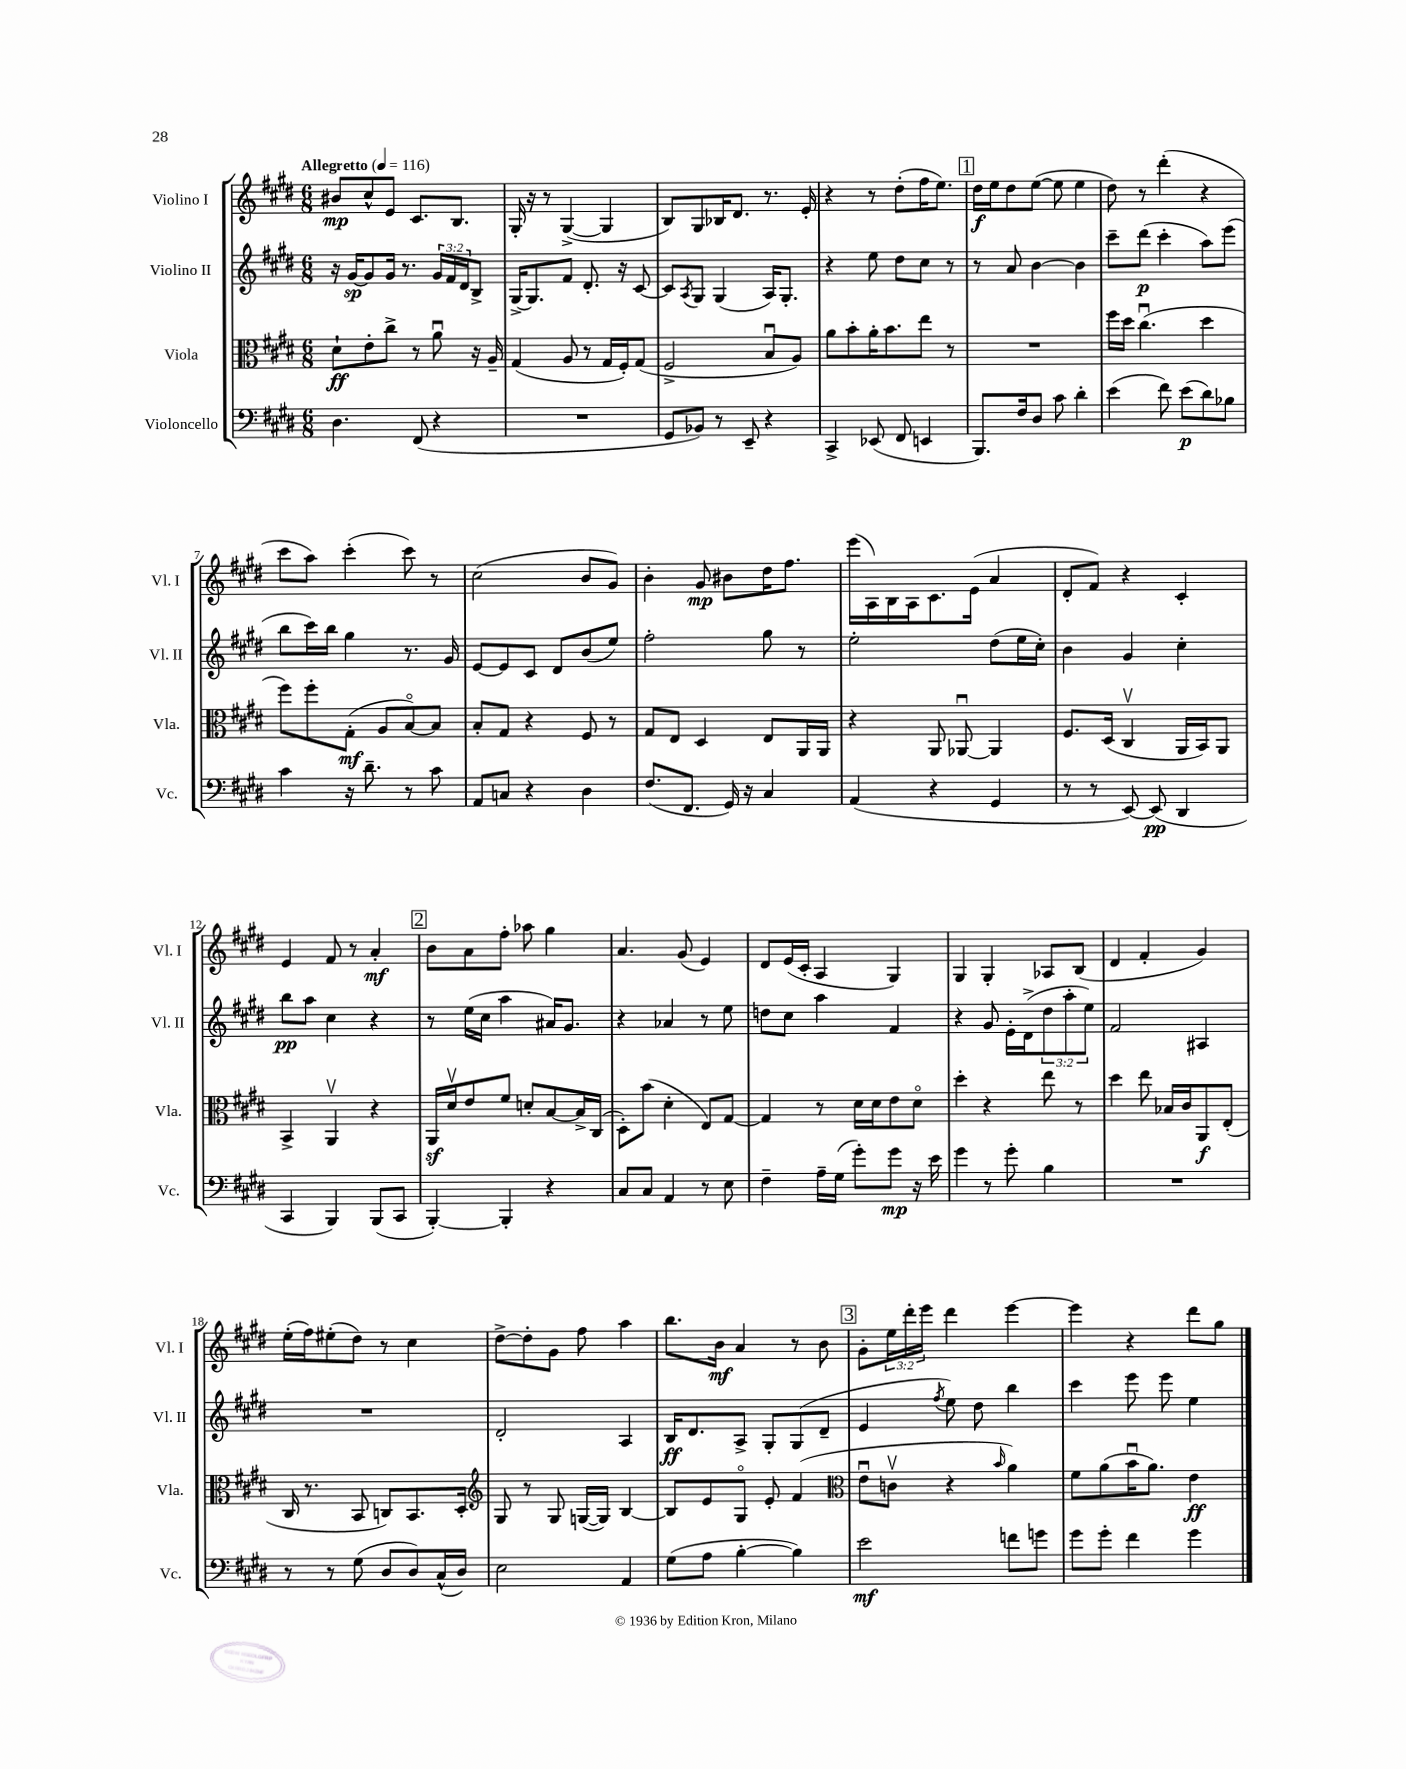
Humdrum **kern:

**kern	**dynam	**kern	**dynam	**kern	**dynam	**kern	**dynam
*part4	*part4	*part3	*part3	*part2	*part2	*part1	*part1
*staff4	*staff4	*staff3	*staff3	*staff2	*staff2	*staff1	*staff1
*I"Violoncello	*	*I"Viola	*	*I"Violino II	*	*I"Violino I	*
*I'Vc.	*	*I'Vla.	*	*I'Vl. II	*	*I'Vl. I	*
*clefF4	*	*clefC3	*	*clefG2	*	*clefG2	*
*k[f#c#g#d#]	*	*k[f#c#g#d#]	*	*k[f#c#g#d#]	*	*k[f#c#g#d#]	*
*M6/8	*	*M6/8	*	*M6/8	*	*M6/8	*
*MM116	*	*MM116	*	*MM116	*	*MM116	*
=1	=1	=1	=1	=1	=1	=1	=1
!	!	!	!	!	!	!LO:TX:a:B:t=Allegretto	!
4.D#\	.	8d#`\L	ff	16r	.	8b#X/L	mp
.	.	.	.	[16g#/KL	sp	.	.
.	.	8e'\	.	8g#/]	.	8cc#^^/	.
.	.	8cc#^\J	.	16g#/Jk	.	8e/J	.
.	.	.	.	8.r	.	.	.
(8FF#/	.	8r	.	.	.	8.c#/L	.
4r	.	8au\	.	24g#/LL	.	.	.
.	.	.	.	24f#/	.	.	.
.	.	.	.	.	.	8.B/J	.
.	.	.	.	24d#/J	.	.	.
.	.	16r	.	8B^/J	.	.	.
.	.	16A~/	.	.	.	.	.
=2	=2	=2	=2	=2	=2	=2	=2
2.r	.	(4G#/	.	[16G#^/KL	.	16G#'/	.
.	.	.	.	8.G#/]	.	16r	.
.	.	.	.	.	.	8r	.
.	.	8A/	.	8f#/J	.	([4G#^/	.
.	.	8r	.	8.d#'/	.	.	.
.	.	16G#/LL	.	.	.	4G#/]	.
.	.	16F#'/J)	.	16r	.	.	.
.	.	(8G#/J	.	[8c#/	.	.	.
=3	=3	=3	=3	=3	=3	=3	=3
8GG#/L	.	2F#^/	.	8c#/L]	.	8B/L)	.
.	.	.	.	8qA/	.	.	.
8BB-X/J)	.	.	.	8G#/J	.	8G#/	.
8r	.	.	.	(4G#/	.	16B-X/K	.
.	.	.	.	.	.	8.d#/J	.
8EE~/	.	.	.	.	.	.	.
4r	.	8Bu/L	.	16A/KL)	.	8.r	.
.	.	.	.	8.G#'/J	.	.	.
.	.	8A/J)	.	.	.	.	.
.	.	.	.	.	.	16e'/	.
=4	=4	=4	=4	=4	=4	=4	=4
4CC#^/	.	8a\L	.	4r	.	4r	.
.	.	8b'\	.	.	.	.	.
(8EE-X/	.	16a'\K	.	8ee\	.	8r	.
.	.	8.b\	.	.	.	.	.
8FF#/	.	.	.	8dd#\L	.	(8dd#'\L	.
4EEn/	.	8ee\J	.	8cc#\J	.	16ff#\K	.
.	.	.	.	.	.	8.ee\J)	.
.	.	8r	.	8r	.	.	.
!!LO:REH:place=s1:t=1
=5	=5	=5	=5	=5	=5	=5	=5
8.BBB/L)	.	2.r	.	8r	.	16dd#\LL	f
.	.	.	.	.	.	16ee\J	.
.	.	.	.	8a/	.	8dd#\	.
16F#/k	.	.	.	.	.	.	.
8D#/J	.	.	.	[4b\	.	([8ee\J	.
8c#\	.	.	.	.	.	8ee\]	.
4d#'\	.	.	.	4b\]	.	4ee\	.
=6	=6	=6	=6	=6	=6	=6	=6
(4e\	.	16ff#\LL	.	8ccc#~\L	.	8dd#\)	.
.	.	16dd#\JJ	.	.	.	.	.
.	.	(4.cc#u\	.	(8ddd#\J	p	8r	.
8f#\)	.	.	.	4ccc#'\	.	(4ddd#'\	.
(8e\L	p	.	.	.	.	.	.
8d#\)	.	4dd#\	.	8aa\L)	.	4r	.
8B-X\J	.	.	.	(8eee\J	.	.	.
!!LO:LB:g=z
=7	=7	=7	=7	=7	=7	=7	=7
4c#\	.	8ff#\L)	.	8bb\L	.	8ccc#\L	.
.	.	8ff#'\	.	16ccc#\L)	.	8aa\J)	.
.	.	.	.	16bb\JJ	.	.	.
16r	.	(8G#'\J	mf	4gg#\	.	(4ccc#'\	.
8.d#~\	.	.	.	.	.	.	.
.	.	8A/L	.	.	.	.	.
8r	.	[8B/)	.	8.r	.	8ccc#\)	.
8c#\	.	8B/J]	.	.	.	8r	.
.	.	.	.	16g#/	.	.	.
=8	=8	=8	=8	=8	=8	=8	=8
8AA/L	.	8B'/L	.	[8e/L	.	(2cc#\	.
8Cn/J	.	8G#/J	.	8e/]	.	.	.
4r	.	4r	.	8c#/J	.	.	.
.	.	.	.	8d#/L	.	.	.
4D#\	.	8F#/	.	(8b/	.	8b/L	.
.	.	8r	.	8ee/J)	.	8g#/J)	.
=9	=9	=9	=9	=9	=9	=9	=9
(8.F#/L	.	8G#/L	.	2ff#'\	.	4b'\	.
.	.	8E/J	.	.	.	.	.
8.FF#/J	.	.	.	.	.	.	.
.	.	4D#/	.	.	.	8g#/	mp
16GG#/)	.	.	.	.	.	8b#X\L	.
16r	.	.	.	.	.	.	.
4C#/	.	8E/L	.	8gg#\	.	16dd#\K	.
.	.	.	.	.	.	8.ff#\J	.
.	.	16AA/L	.	8r	.	.	.
.	.	16AA/JJ	.	.	.	.	.
=10	=10	=10	=10	=10	=10	=10	=10
(4AA/	.	4r	.	2ee'\	.	(16eee\LL	.
.	.	.	.	.	.	16A\)	.
.	.	.	.	.	.	16B\	.
.	.	.	.	.	.	16A\J	.
4r	.	8AA/	.	.	.	8.c#\	.
.	.	[8AA-Xu/	.	.	.	.	.
.	.	.	.	.	.	(16e\Jk	.
4GG#/	.	4AA-/]	.	(8dd#\L	.	4a/	.
.	.	.	.	16ee\L	.	.	.
.	.	.	.	16cc#'\JJ)	.	.	.
=11	=11	=11	=11	=11	=11	=11	=11
8r	.	8.F#/L	.	4b\	.	8d#'/L	.
8r	.	.	.	.	.	8f#/J)	.
.	.	(16D#/Jk	.	.	.	.	.
[8EE/)	.	4C#v/	.	4g#/	.	4r	.
(8EE/]	pp	.	.	.	.	.	.
4DD#/	.	16AA/LL	.	4cc#'\	.	4c#'/	.
.	.	16BB/J)	.	.	.	.	.
.	.	8AA/J	.	.	.	.	.
!!LO:LB:g=z
=12	=12	=12	=12	=12	=12	=12	=12
4CC#/	.	4BB^/	.	8bb\L	pp	4e/	.
.	.	.	.	8aa\J	.	.	.
4BBB/)	.	4AAv/	.	4cc#\	.	8f#/	.
.	.	.	.	.	.	8r	.
(8BBB/L	.	4r	.	4r	.	4a'/	mf
8CC#/J	.	.	.	.	.	.	.
!!LO:REH:place=s1:t=2
=13	=13	=13	=13	=13	=13	=13	=13
[4BBB'/)	.	16AAz/LL	.	8r	.	8b\L	.
.	.	16d#v/J	.	.	.	.	.
.	.	8e/	.	(16ee\LL	.	8a\	.
.	.	.	.	16cc#\JJ	.	.	.
4BBB'/]	.	8f#/J	.	4aa\	.	8ff#'\J	.
.	.	8dn'/L	.	.	.	8aa-X\	.
4r	.	[8B/	.	16a#X/KL)	.	4gg#\	.
.	.	.	.	8.g#/J	.	.	.
.	.	16B^/L]	.	.	.	.	.
.	.	(16C#/JJ	.	.	.	.	.
=14	=14	=14	=14	=14	=14	=14	=14
8C#/L	.	8D#'\L)	.	4r	.	4.a/	.
8C#/J	.	(8b\J	.	.	.	.	.
4AA/	.	4d#'\	.	4a-X/	.	.	.
.	.	.	.	.	.	(8g#/	.
8r	.	8E/L)	.	8r	.	4e/)	.
8E\	.	[8G#/J	.	8ee\	.	.	.
=15	=15	=15	=15	=15	=15	=15	=15
4F#~\	.	4G#/]	.	8ddn\L	.	8d#/L	.
.	.	.	.	8cc#\J	.	(16e/L	.
.	.	.	.	.	.	16c#'/JJ	.
16A~\LL	.	8r	.	4aa\	.	4A/	.
(16G#\JJ	.	.	.	.	.	.	.
8g#'\L)	.	16d#\LL	.	.	.	.	.
.	.	16d#\J	.	.	.	.	.
8g#\J	mp	8e\	.	4f#/	.	4G#/)	.
16r	.	8d#\J	.	.	.	.	.
16e\	.	.	.	.	.	.	.
=16	=16	=16	=16	=16	=16	=16	=16
4g#\	.	4dd#'\	.	4r	.	4G#/	.
8r	.	4r	.	8g#/	.	4G#'/	.
8g#'\	.	.	.	16e'\LL	.	.	.
.	.	.	.	(16d#^\J	.	.	.
4B\	.	8ee\	.	12dd#\	.	8A-X/L	.
.	.	.	.	12aa'\	.	.	.
.	.	8r	.	.	.	(8B/J	.
.	.	.	.	12ee\J)	.	.	.
=17	=17	=17	=17	=17	=17	=17	=17
2.r	.	4dd#\	.	2f#/	.	4d#/	.
.	.	8ee\	.	.	.	4f#'/	.
.	.	16B-X/LL	.	.	.	.	.
.	.	16c#/J	.	.	.	.	.
.	.	8AA/	f	4A#X/	.	4g#/)	.
.	.	(8E'/J	.	.	.	.	.
!!LO:LB:g=z
=18	=18	=18	=18	=18	=18	=18	=18
8r	.	16C#/	.	2.r	.	(16ee'\LL	.
.	.	8.r	.	.	.	16ff#\J)	.
8r	.	.	.	.	.	(8ee#X'\	.
(8G#\	.	8BB/	.	.	.	8dd#\J)	.
8D#/L	.	8Cn/L)	.	.	.	8r	.
8D#/)	.	8.BB/	.	.	.	4cc#\	.
(16C#^^/L	.	.	.	.	.	.	.
16D#/JJ)	.	16D#'/Jk	.	.	.	.	.
=19	=19	=19	=19	=19	=19	=19	=19
*	*	*clefG2	*	*	*	*	*
2E\	.	8G#/	.	2d#'/	.	[8dd#^\L	.
.	.	8r	.	.	.	8dd#'\]	.
.	.	8G#/	.	.	.	8g#\J	.
.	.	([16Gn/LL	.	.	.	8ff#\	.
.	.	16G/JJ])	.	.	.	.	.
4AA/	.	[4B/	.	4A/	.	4aa\	.
=20	=20	=20	=20	=20	=20	=20	=20
(8G#\L	.	8B/L]	.	16B/KL	ff	8.bb\L	.
.	.	.	.	8.d#/	.	.	.
8A\J	.	8e/	.	.	.	.	.
.	.	.	.	.	.	16b\Jk	mf
[4B'\	.	8G#/J	.	8A^/J	.	4a/	.
.	.	8e'/	.	8G#'/L	.	.	.
4B\])	.	(4f#/	.	(8G#/	.	8r	.
.	.	.	.	8d#~/J	.	8b\	.
!!LO:REH:place=s1:t=3
=21	=21	=21	=21	=21	=21	=21	=21
*	*	*clefC3	*	*	*	*	*
2e\	mf	8eu\L	.	4e/	.	8g#'\L	.
.	.	8cnv\J	.	.	.	24ee\L	.
.	.	.	.	.	.	24ddd#'\	.
.	.	.	.	.	.	24eee\JJ	.
.	.	.	.	8qff#/	.	.	.
.	.	4r	.	8ee\)	.	4ddd#\	.
.	.	.	.	8dd#\	.	.	.
.	.	16qqb/	.	.	.	.	.
8fn\L	.	4a\)	.	4bb\	.	[4eee\	.
8gn\J	.	.	.	.	.	.	.
=22	=22	=22	=22	=22	=22	=22	=22
8g#\L	.	8f#\L	.	4ccc#\	.	4eee\]	.
8g#'\J	.	(8a\	.	.	.	.	.
4f#\	.	16bu\K	.	8eee\	.	4r	.
.	.	8.a\J)	.	.	.	.	.
.	.	.	.	8eee\	.	.	.
4g#\	.	4e\	ff	4ee\	.	8ddd#\L	.
.	.	.	.	.	.	8gg#\J	.
==	==	==	==	==	==	==	==
*-	*-	*-	*-	*-	*-	*-	*-
